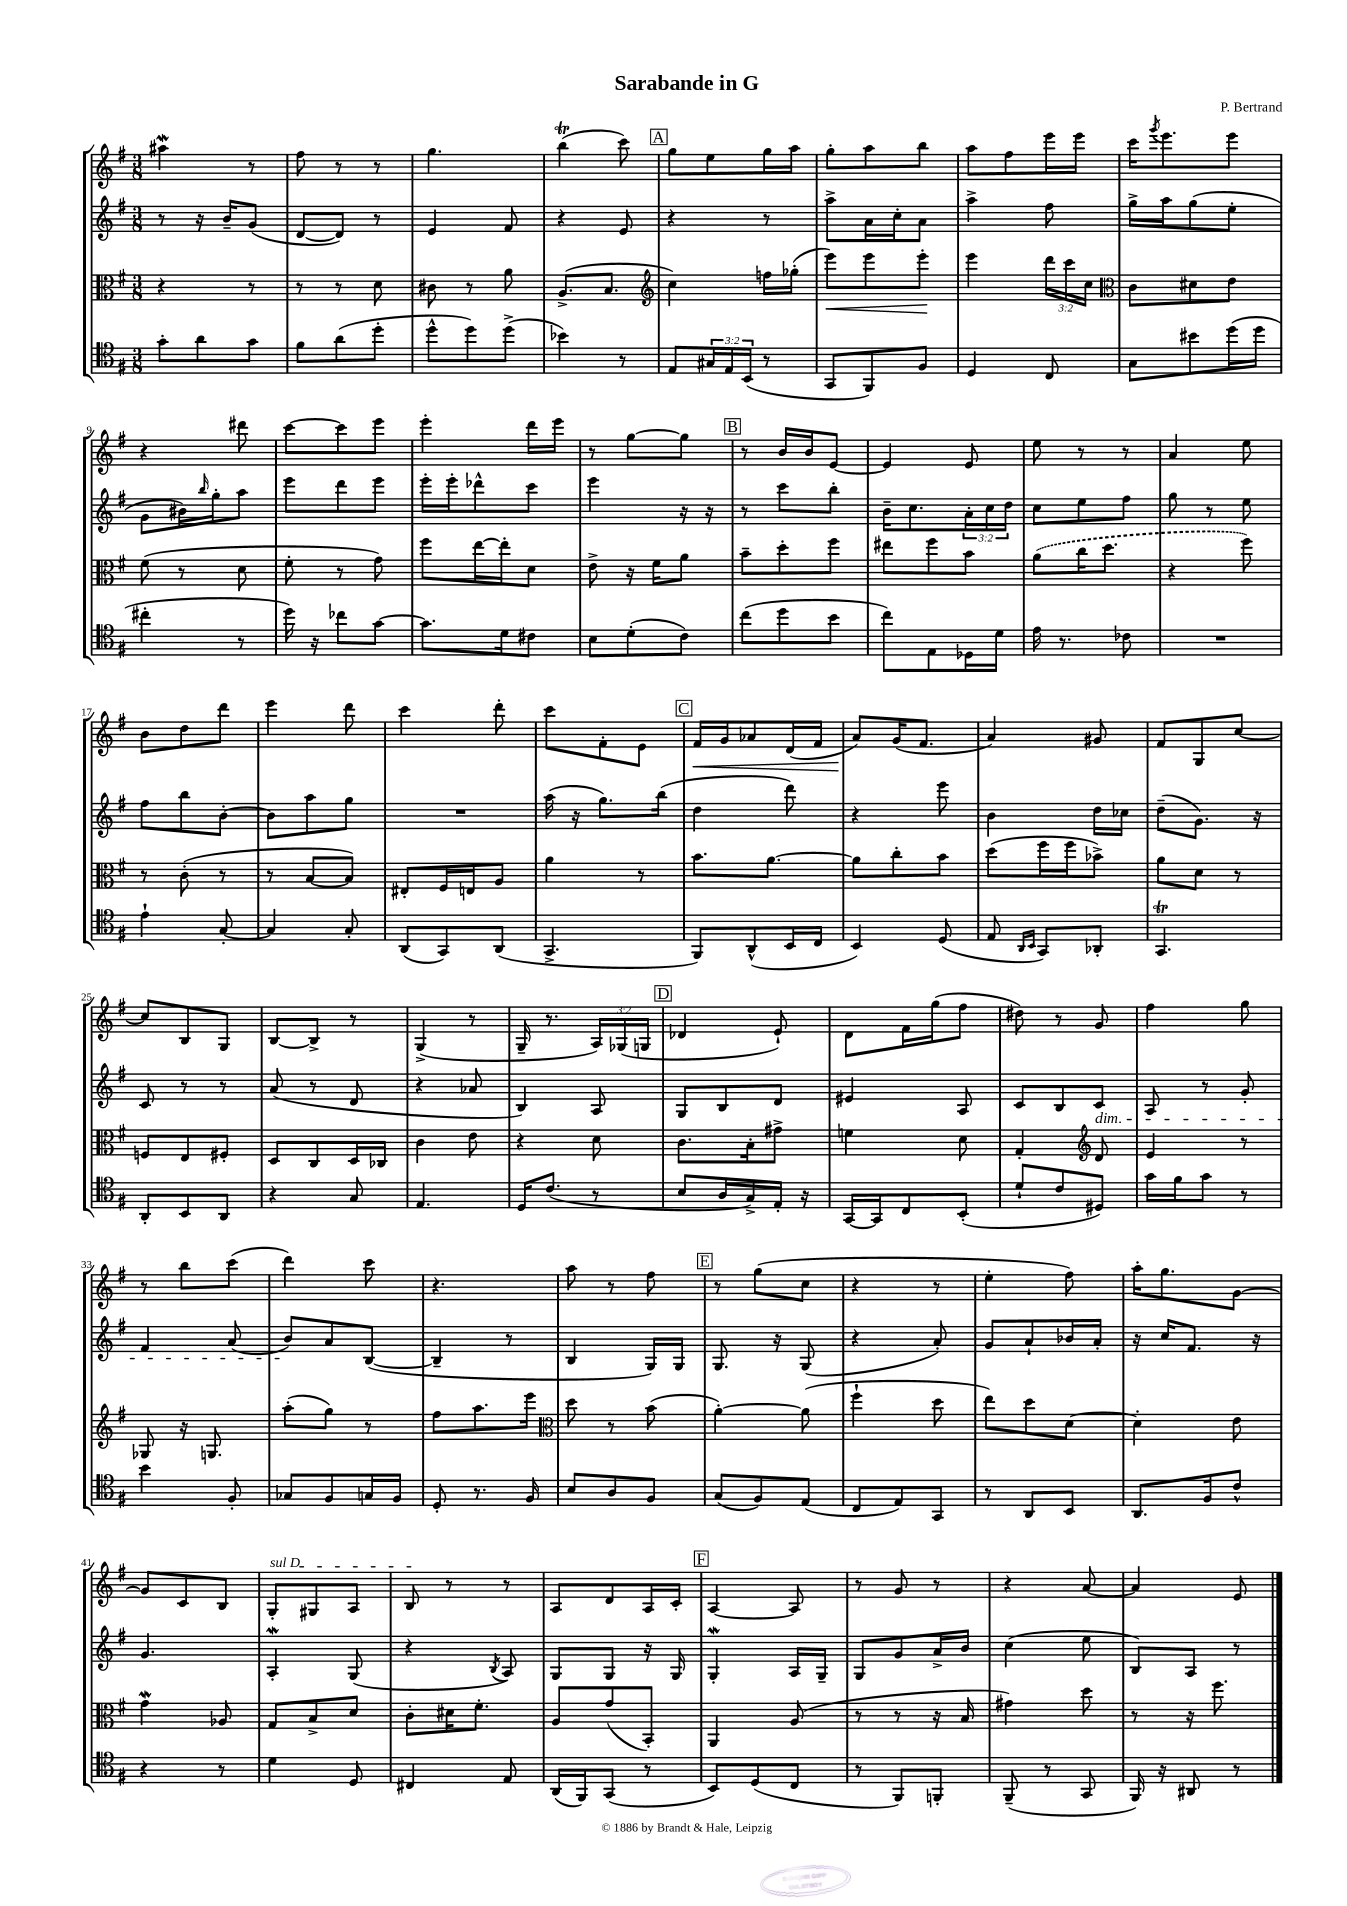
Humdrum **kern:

**kern	**kern	**dynam	**kern	**kern	**dynam
*part4	*part3	*part3	*part2	*part1	*part1
*staff4	*staff3	*staff3	*staff2	*staff1	*staff1
*clefC4	*clefC3	*	*clefG2	*clefG2	*
*k[f#]	*k[f#]	*	*k[f#]	*k[f#]	*
*M3/8	*M3/8	*	*M3/8	*M3/8	*
=1	=1	=1	=1	=1	=1
8g'\L	4r	.	8r	4aa#XW\	.
8a\	.	.	16r	.	.
.	.	.	16b~/KL	.	.
8g\J	8r	.	(8g/J	8r	.
=2	=2	=2	=2	=2	=2
8f#\L	8r	.	[8d/L	8ff#\	.
(8a\	8r	.	8d/J])	8r	.
8dd'\J	8d\	.	8r	8r	.
=3	=3	=3	=3	=3	=3
8dd^^\L	8c#X\	.	4e/	4.gg\	.
8dd\)	8r	.	.	.	.
(8dd^\J	8a\	.	8f#/	.	.
=4	=4	=4	=4	=4	=4
4b-X\)	(8.A^/L	.	4r	(4bbt\	.
.	8.B/J	.	.	.	.
8r	.	.	8e/	8ccc\)	.
!!LO:REH:place=s1:t=A
=5	=5	=5	=5	=5	=5
*	*clefG2	*	*	*	*
8E/L	4cc\)	.	4r	8gg\L	.
24G#X/L	.	.	.	8ee\	.
24E/	.	.	.	.	.
(24BB/JJ	.	.	.	.	.
8r	16ffn\LL	.	8r	16gg\L	.
.	(16gg-X'\JJ	.	.	16aa\JJ	.
=6	=6	=6	=6	=6	=6
!	!	!LO:HP:b	!	!	!
8GG/L	8eee\L)	<	8aa^\L	8gg'\L	.
8FF#/)	8eee\	.	16a\L	8aa\	.
.	.	.	16cc'\J	.	.
8F#/J	8eee'\J	.	8a\J	8bb\J	.
.	.	[	.	.	.
=7	=7	=7	=7	=7	=7
4D/	4eee\	.	4aa^\	8aa\L	.
.	.	.	.	8ff#\	.
8C/	24ddd\LL	.	8ff#\	16eee\L	.
.	24ccc\	.	.	.	.
.	.	.	.	16eee\JJ	.
.	24cc\JJ	.	.	.	.
=8	=8	=8	=8	=8	=8
*	*clefC3	*	*	*	*
8G\L	8c\L	.	16gg^\LL	16ccc\KL	.
.	.	.	.	8qggg/	.
.	.	.	16aa\J	8.eee\	.
8b#X\	8d#X\	.	(8gg\	.	.
(16dd\L	8e\J	.	8ee'\J	8eee\J	.
16dd\JJ	.	.	.	.	.
!!LO:LB:g=z
=9	=9	=9	=9	=9	=9
4cc#X'\	(8f#\	.	8g\L	4r	.
.	8r	.	16b#X\L)	.	.
.	.	.	16qqbb/	.	.
.	.	.	16gg'\J	.	.
8r	8d\	.	8aa\J	8ddd#X\	.
=10	=10	=10	=10	=10	=10
16dd\)	8f#'\	.	8eee\L	[8ccc\L	.
16r	.	.	.	.	.
8cc-X\L	8r	.	8ddd\	8ccc\]	.
[8g\J	8g\)	.	8eee\J	8eee\J	.
=11	=11	=11	=11	=11	=11
8.g\L]	8ff#\L	.	16eee'\LL	4eee'\	.
.	.	.	16eee'\J	.	.
.	[16ee\L	.	8ddd-X^^\	.	.
16d\k	16ee'\J]	.	.	.	.
8c#X\J	8d\J	.	8ccc\J	16ddd\LL	.
.	.	.	.	16eee\JJ	.
=12	=12	=12	=12	=12	=12
8B\L	8e^\	.	4eee\	8r	.
(8d'\	16r	.	.	[8gg\L	.
.	16f#\KL	.	.	.	.
8c\J)	8a\J	.	16r	8gg\J]	.
.	.	.	16r	.	.
!!LO:REH:place=s1:t=B
=13	=13	=13	=13	=13	=13
(8cc\L	8b~\L	.	8r	8r	.
8dd\	8dd'\	.	8ccc\L	16b/LL	.
.	.	.	.	16b/J	.
8b\J	8ff#\J	.	8bb'\J	[8e/J	.
=14	=14	=14	=14	=14	=14
8cc\L)	8ee#X\L	.	16b~\KL	4e/]	.
.	.	.	8.cc\	.	.
8E\	8ff#\	.	.	.	.
16D-X\L	8b\J	.	24a'\L	8e/	.
.	.	.	24cc\	.	.
16d\JJ	.	.	.	.	.
.	.	.	24dd\JJ	.	.
=15	=15	=15	=15	=15	=15
16e\	(8a\L	.	8cc\L	8ee\	.
8.r	.	.	.	.	.
.	16cc\K	.	8ee\	8r	.
.	8.dd\J	.	.	.	.
8c-X\	.	.	8ff#\J	8r	.
=16	=16	=16	=16	=16	=16
4.r	4r	.	8gg\	4a/	.
.	.	.	8r	.	.
.	8ff#\)	.	8ee\	8ee\	.
!!LO:LB:g=z
=17	=17	=17	=17	=17	=17
4e`\	8r	.	8ff#\L	8b\L	.
.	(8c'\	.	8bb\	8dd\	.
[8G'/	8r	.	[8b'\J	8ddd\J	.
=18	=18	=18	=18	=18	=18
4G/]	8r	.	8b\L]	4eee\	.
.	[8B/L	.	8aa\	.	.
8G'/	8B/J])	.	8gg\J	8ddd\	.
=19	=19	=19	=19	=19	=19
(8AA/L	8E#X'/L	.	4.r	4ccc\	.
8GG/)	16F#/L	.	.	.	.
.	16En/J	.	.	.	.
(8AA/J	8A/J	.	.	8ddd'\	.
=20	=20	=20	=20	=20	=20
4.GG^/	4a\	.	(16aa\	8ccc\L	.
.	.	.	16r	.	.
.	.	.	8.gg\L)	8f#'\	.
.	8r	.	.	8e\J	.
.	.	.	(16bb\Jk	.	.
!!LO:REH:place=s1:t=C
=21	=21	=21	=21	=21	=21
!	!	!	!	!	!LO:HP:b
8FF#/L)	8.b\L	.	4dd\	16f#/LL	<
.	.	.	.	16g/J	.
(8AA^^/	.	.	.	8a-X/	.
.	[8.a\J	.	.	.	.
16BB/L	.	.	8ddd\)	(16d/L	.
16C/JJ	.	.	.	16f#/JJ	.
=22	=22	=22	=22	=22	=22
4BB/)	8a\L]	.	4r	8a/L)	.
.	8cc'\	.	.	(16g/K	[
.	.	.	.	8.f#/J	.
(8D/	8b\J	.	8eee\	.	.
=23	=23	=23	=23	=23	=23
8E/	(8dd\L	.	4b\	4a/)	.
16qqAA/LL	.	.	.	.	.
16qqBB/JJ	.	.	.	.	.
8GG/L)	16ff#\L	.	.	.	.
.	16ff#\J	.	.	.	.
8AA-X'/J	8b-X^\J)	.	16dd\LL	8g#X/	.
.	.	.	16cc-X\JJ	.	.
=24	=24	=24	=24	=24	=24
4.GGT/	8a\L	.	(8dd~\L	8f#/L	.
.	8d\J	.	8.g\J)	8G/	.
.	8r	.	.	[8cc/J	.
.	.	.	16r	.	.
!!LO:LB:g=z
=25	=25	=25	=25	=25	=25
8AA'/L	8Fn/L	.	8c/	8cc/L]	.
8BB/	8E/	.	8r	8B/	.
8AA/J	8F#X'/J	.	8r	8G/J	.
=26	=26	=26	=26	=26	=26
4r	8D/L	.	(8a/	[8B/L	.
.	8C/	.	8r	8B^/J]	.
8G/	16D/L	.	8d/	8r	.
.	16C-X/JJ	.	.	.	.
=27	=27	=27	=27	=27	=27
4.E/	4c\	.	4r	(4G^/	.
.	8e\	.	8a-X/	8r	.
=28	=28	=28	=28	=28	=28
16D/KL	4r	.	4B/)	16G~/	.
(8.c/J	.	.	.	8.r	.
8r	8d\	.	8A/	24A/LL)	.
.	.	.	.	(24G-X/	.
.	.	.	.	24Gn/JJ	.
!!LO:REH:place=s1:t=D
=29	=29	=29	=29	=29	=29
8B/L	8.c\L	.	8G/L	4d-X/	.
16A/L	.	.	8B/	.	.
16G^/)	16B'\k	.	.	.	.
16E'/JJ	8g#X^\J	.	8d/J	8e`/)	.
16r	.	.	.	.	.
=30	=30	=30	=30	=30	=30
[16GG/LL	4fn\	.	4e#X/	8d\L	.
16GG/J]	.	.	.	.	.
8C/	.	.	.	16f#\L	.
.	.	.	.	(16gg\J	.
(8BB'/J	8d\	.	8A/	8ff#\J	.
=31	=31	=31	=31	=31	=31
8d`/L	4G'/	.	8c/L	8dd#X\)	.
8c/	.	.	8B/	8r	.
*	*clefG2	*	*	*	*
!	!	!	!LO:TX:b:i:t=dim.	!	!
8D#X/J)	8d/	.	8c/J	8g/	.
=32	=32	=32	=32	=32	=32
16g\LL	4e/	.	8A/	4ff#\	.
16f#\J	.	.	.	.	.
8g\J	.	.	8r	.	.
8r	8r	.	8g'/	8gg\	.
!!LO:LB:g=z
=33	=33	=33	=33	=33	=33
4b\	8G-X/	.	4f#/	8r	.
.	16r	.	.	8bb\L	.
.	8.Gn/	.	.	.	.
8F#'/	.	.	(8a/	(8ccc\J	.
=34	=34	=34	=34	=34	=34
8G-X/L	(8aa'\L	.	8b/L)	4ddd\)	.
8F#/	8gg\J)	.	8a/	.	.
16Gn/L	8r	.	([8B/J	8ccc\	.
16F#/JJ	.	.	.	.	.
=35	=35	=35	=35	=35	=35
8D'/	8ff#\L	.	4B~/]	4.r	.
8.r	8.aa\	.	.	.	.
.	.	.	8r	.	.
16F#/	16eee\Jk	.	.	.	.
=36	=36	=36	=36	=36	=36
*	*clefC3	*	*	*	*
8B/L	8dd\	.	4B/	8aa\	.
8A/	8r	.	.	8r	.
8F#/J	(8b\	.	16G/LL)	8ff#\	.
.	.	.	16G/JJ	.	.
!!LO:REH:place=s1:t=E
=37	=37	=37	=37	=37	=37
(8G/L	[4a'\)	.	8.G/	8r	.
8F#/)	.	.	.	(8gg\L	.
.	.	.	16r	.	.
(8E/J	(8a\]	.	(8G/	8cc\J	.
=38	=38	=38	=38	=38	=38
8C/L	4ff#`\	.	4r	4r	.
8E/)	.	.	.	.	.
8GG/J	8dd\	.	8a'/)	8r	.
=39	=39	=39	=39	=39	=39
8r	8ee\L)	.	8g/L	4ee'\	.
8AA/L	8dd\	.	8a`/	.	.
8BB/J	[8d\J	.	16b-X/L	8ff#\)	.
.	.	.	16a'/JJ	.	.
=40	=40	=40	=40	=40	=40
8.AA/L	4d'\]	.	16r	16aa'\KL	.
.	.	.	16cc/KL	8.gg\	.
.	.	.	8.f#/J	.	.
16F#/k	.	.	.	.	.
8c^^/J	8e\	.	.	[8g\J	.
.	.	.	16r	.	.
!!LO:LB:g=z
=41	=41	=41	=41	=41	=41
4r	4gw\	.	4.g/	8g/L]	.
.	.	.	.	8c/	.
8r	8A-X/	.	.	8B/J	.
=42	=42	=42	=42	=42	=42
!	!	!	!	!LO:TX:a:i:t=sul D	!
4d\	8G/L	.	4AW'/	8G'/L	.
.	8B^/	.	.	8G#X/	.
8D/	8d/J	.	(8G/	8A/J	.
=43	=43	=43	=43	=43	=43
4C#X/	8c'\L	.	4r	8B/	.
.	16d#X\K	.	.	8r	.
.	8.f#'\J	.	.	.	.
.	.	.	8qB/	.	.
8E/	.	.	8A/)	8r	.
=44	=44	=44	=44	=44	=44
(16AA/LL	8A/L	.	8G/L	8A/L	.
16FF#/J)	.	.	.	.	.
(8GG/J	(8g/	.	8G/J	8d/	.
8r	8BB'/J)	.	16r	16A/L	.
.	.	.	16G/	16c'/JJ	.
!!LO:REH:place=s1:t=F
=45	=45	=45	=45	=45	=45
8BB/L)	4AA/	.	4Gw'/	[4A/	.
(8D/	.	.	.	.	.
8C/J	(8A/	.	16A/LL	8A/]	.
.	.	.	16G~/JJ	.	.
=46	=46	=46	=46	=46	=46
8r	8r	.	8G/L	8r	.
8FF#/L)	8r	.	8g/	8g/	.
8FFn'/J	16r	.	16a^/L	8r	.
.	16B/	.	16b/JJ	.	.
=47	=47	=47	=47	=47	=47
(8FF#~/	4g#X\)	.	(4cc\	4r	.
8r	.	.	.	.	.
8GG/	8dd\	.	8ee\	[8a/	.
=48	=48	=48	=48	=48	=48
16FF#/)	8r	.	8B/L)	4a/]	.
16r	.	.	.	.	.
8AA#X/	16r	.	8A/J	.	.
.	8.ff#\	.	.	.	.
8r	.	.	8r	8e/	.
==	==	==	==	==	==
*-	*-	*-	*-	*-	*-
